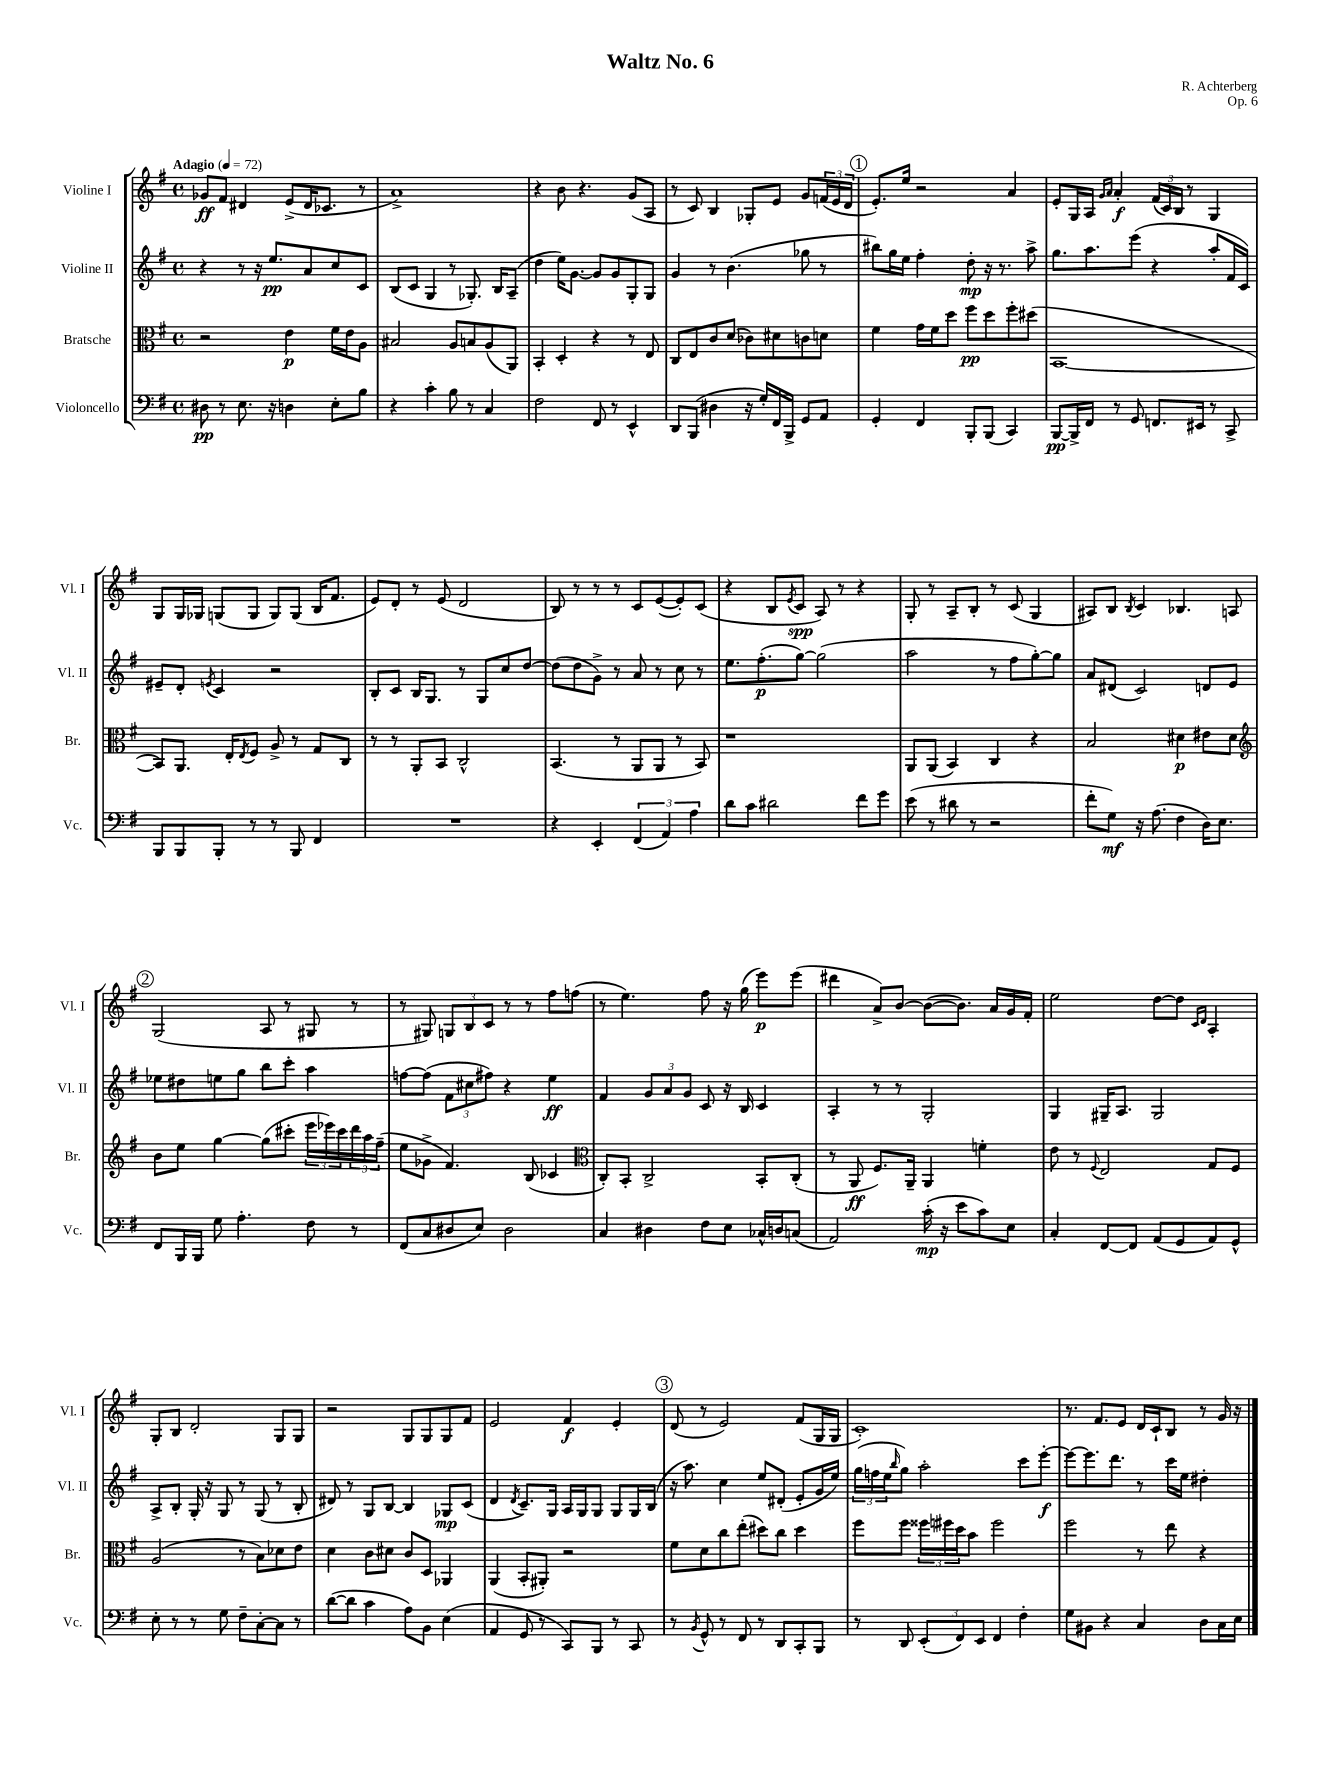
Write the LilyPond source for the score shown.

\header { title = "Waltz No. 6" composer = "R. Achterberg" opus = "Op. 6" }
<<
\new StaffGroup <<
\new Staff = "s0" \with { instrumentName = "Violine I" shortInstrumentName = "Vl. I" } {
    \clef treble \key g \major \defaultTimeSignature \time 4/4 \tempo "Adagio" 4 = 72
    ges'8\ff fis'8 dis'4 e'8->( dis'16 ces'8. r8 |
    a'1->) |
    r4 b'8 r4. g'8( a8 |
    r8 c'8) b4 ges8-. e'8 g'8 \tuplet 3/2 { f'16( e'16 d'16 } |
    \mark \markup { \circle "1" } e'8.-.) e''16 r2 a'4 |
    e'8-. g16 a16 \grace { g'16 a'16 } a'4-.\f \tuplet 3/2 { fis'16( c'16) b16 } r8 g4 |
    g8 g16 ges16 g8( g8 g8) g8( b16 fis'8. |
    e'8) d'8-. r8 e'8( d'2 |
    b8) r8 r8 r8 c'8 e'8~( e'8-.) c'8( |
    r4 b8 \acciaccatura { e'8 } c'8\spp a8) r8 r4 |
    g8-. r8 a8-- b8-. r8 c'8( g4 |
    ais8) b8 \acciaccatura { b8 } c'4 bes4. a8 |
    \mark \markup { \circle "2" } g2( a8 r8 gis8 r8 |
    r8 gis8) \tuplet 3/2 { g8 b8 c'8 } r8 r8 fis''8 f''8( |
    r8 e''4.) fis''8 r16 g''16( e'''8\p) e'''8( |
    dis'''4 a'8->) b'8~ b'8~( b'8.) a'16 g'16 fis'16-. |
    e''2 d''8~ d''8 \grace { c'16 d'16 } a4-. |
    g8-. b8 d'2-. g8 g8 |
    r2 g8 g8 g8 fis'8 |
    e'2 fis'4\f e'4-. |
    \mark \markup { \circle "3" } d'8( r8 e'2) fis'8( g16 g16 |
    c'1-.) |
    r8. fis'8. e'8 d'16 c'16-! b8 r8 g'16 r16 \bar "|." |
}
\new Staff = "s1" \with { instrumentName = "Violine II" shortInstrumentName = "Vl. II" } {
    \clef treble \key g \major \defaultTimeSignature \time 4/4
    r4 r8 r16 e''8.\pp a'8 c''8 c'8 |
    b8( c'8 g4 r8 ges8.-.) b16 a8--( |
    d''4 e''16) g'8.~ g'8 g'8 g8-. g8 |
    g'4 r8 b'4.( ges''8 r8 |
    \mark \markup { \circle "1" } bis''8) g''16 e''16 fis''4-. d''8-.\mp r16 r8. a''8-> |
    g''8. a''8. e'''8( r4 a''8-. fis'16 c'16) |
    eis'8-- d'8-. \acciaccatura { e'8 } c'4 r2 |
    b8-. c'8 b16 g8. r8 g8 c''8 d''8~ |
    d''8( d''8 g'8->) r8 a'8 r8 c''8 r8 |
    e''8. fis''8.-.\p( g''8~) g''2( |
    a''2 r8 fis''8 g''8~-.) g''8 |
    a'8 dis'8( c'2) d'8 e'8 |
    \mark \markup { \circle "2" } ees''8 dis''8 e''8 g''8 b''8 c'''8-. a''4 |
    f''8~ f''8( \tuplet 3/2 { fis'8 cis''8 fis''8) } r4 e''4\ff |
    fis'4 \tuplet 3/2 { g'8 a'8 g'8 } c'8 r16 b16 c'4 |
    a4-. r8 r8 g2-. |
    g4 gis16-- a8. gis2 |
    a8-> b8-. g16-. r16 g8 r8 g8( r8 b8-. |
    dis'8) r8 g8 b8~ b4 ges8\mp c'8( |
    d'4 \acciaccatura { d'8 } c'8.--) g16 a16 g16 g8 g8 g16 b16( |
    \mark \markup { \circle "3" } r16 a''8.) c''4 e''8 dis'8-.( e'8-. g'16 e''16) |
    \tuplet 3/2 { g''16( f''16 e''16 } \grace { b''16 } g''8) a''2-. c'''8 e'''8~-.\f |
    e'''8~ e'''8. d'''8. r8 c'''16 e''16 dis''4-. \bar "|." |
}
\new Staff = "s2" \with { instrumentName = "Bratsche" shortInstrumentName = "Br." } {
    \clef alto \key g \major \defaultTimeSignature \time 4/4
    r2 e'4\p fis'16 e'16 a8 |
    bis2 a8 b8 a8( a,8) |
    b,4-. d4-. r4 r8 e8 |
    c8 e8 c'8 d'8( ces'8) dis'8 c'8 d'8 |
    \mark \markup { \circle "1" } fis'4 g'16 fis'16 d''8 fis''8\pp d''8 fis''8-. dis''8( |
    b,1~ |
    b,8) a,8. e16-. \acciaccatura { e8 } fis8 a8-> r8 g8 c8 |
    r8 r8 a,8-. b,8 c2-^ |
    b,4.( r8 a,8 a,8 r8 b,8) |
    r1 |
    a,8 a,8( b,4) c4 r4 |
    b2 dis'4\p eis'8 dis'8 |
    \mark \markup { \circle "2" } \clef treble b'8 e''8 g''4~ g''8( cis'''8-. \tuplet 3/2 { e'''16 ees'''16) cis'''16 } \tuplet 3/2 { d'''16 a''16 fis''16--( } |
    e''8 ges'8-> fis'4.) b8( ces'4 |
    \clef alto c8-.) b,8-. c2-> b,8-. c8-.( |
    r8 a,8\ff fis8.) a,16-- a,4 f'4-. |
    e'8 r8 \appoggiatura { fis8 } e2 g8 fis8 |
    a2( r8 b8) des'8 e'8 |
    d'4 c'8 dis'8 c'8 d8 aes,4 |
    a,4( b,8-. ais,8-.) r2 |
    \mark \markup { \circle "3" } fis'8 d'8 c''8 e''8-.( dis''8) c''8 dis''4 |
    fis''8 fis''8 \tuplet 3/2 { fisis''16 fis''16 d''16 } b'8 fis''2 |
    fis''2 r8 e''8 r4 \bar "|." |
}
\new Staff = "s3" \with { instrumentName = "Violoncello" shortInstrumentName = "Vc." } {
    \clef bass \key g \major \defaultTimeSignature \time 4/4
    dis8\pp r8 e8. r16 d4 e8-. b8 |
    r4 c'4-. b8 r8 c4 |
    fis2 fis,8 r8 e,4-^ |
    d,8 b,,8( dis4 r16 g16-.) fis,16 b,,16-> g,8 a,8 |
    \mark \markup { \circle "1" } g,4-. fis,4 b,,8-. b,,8( c,4) |
    b,,8~\pp b,,16-> fis,16 r8 g,8 f,8. eis,16 r8 c,8-> |
    b,,8 b,,8 b,,8-. r8 r8 b,,8 fis,4 |
    R1 |
    r4 e,4-. \tuplet 3/2 { fis,4( a,4) a4 } |
    d'8 c'8 dis'2 fis'8 g'8 |
    e'8( r8 dis'8 r8 r2 |
    fis'8-. g8\mf) r16 a8.( fis4 d16) e8. |
    \mark \markup { \circle "2" } fis,8 b,,16 b,,16 g8 a4.-. fis8 r8 |
    fis,8( c8 dis8 e8) dis2 |
    c4 dis4 fis8 e8 ces16-^ d16 c8( |
    a,2) c'16-.\mp( r16 e'8 c'8) e8 |
    c4-. fis,8~ fis,8 a,8( g,8 a,8) g,8-^ |
    e8-. r8 r8 g8 fis8-- c8~-. c8 r8 |
    d'8~( d'8 c'4 a8) b,8 e4( |
    a,4 g,8 r8 c,8) b,,8 r8 c,8 |
    \mark \markup { \circle "3" } r8 \acciaccatura { b,8 } g,8-^ r8 fis,8 r8 d,8 c,8-. b,,8 |
    r8 d,8 \tuplet 3/2 { e,8-.( fis,8) e,8 } fis,4 fis4-. |
    g8 bis,8 r4 c4 d8 c16 e16 \bar "|." |
}
>>
>>
\layout { \context { \Score \remove "Bar_number_engraver" } }
